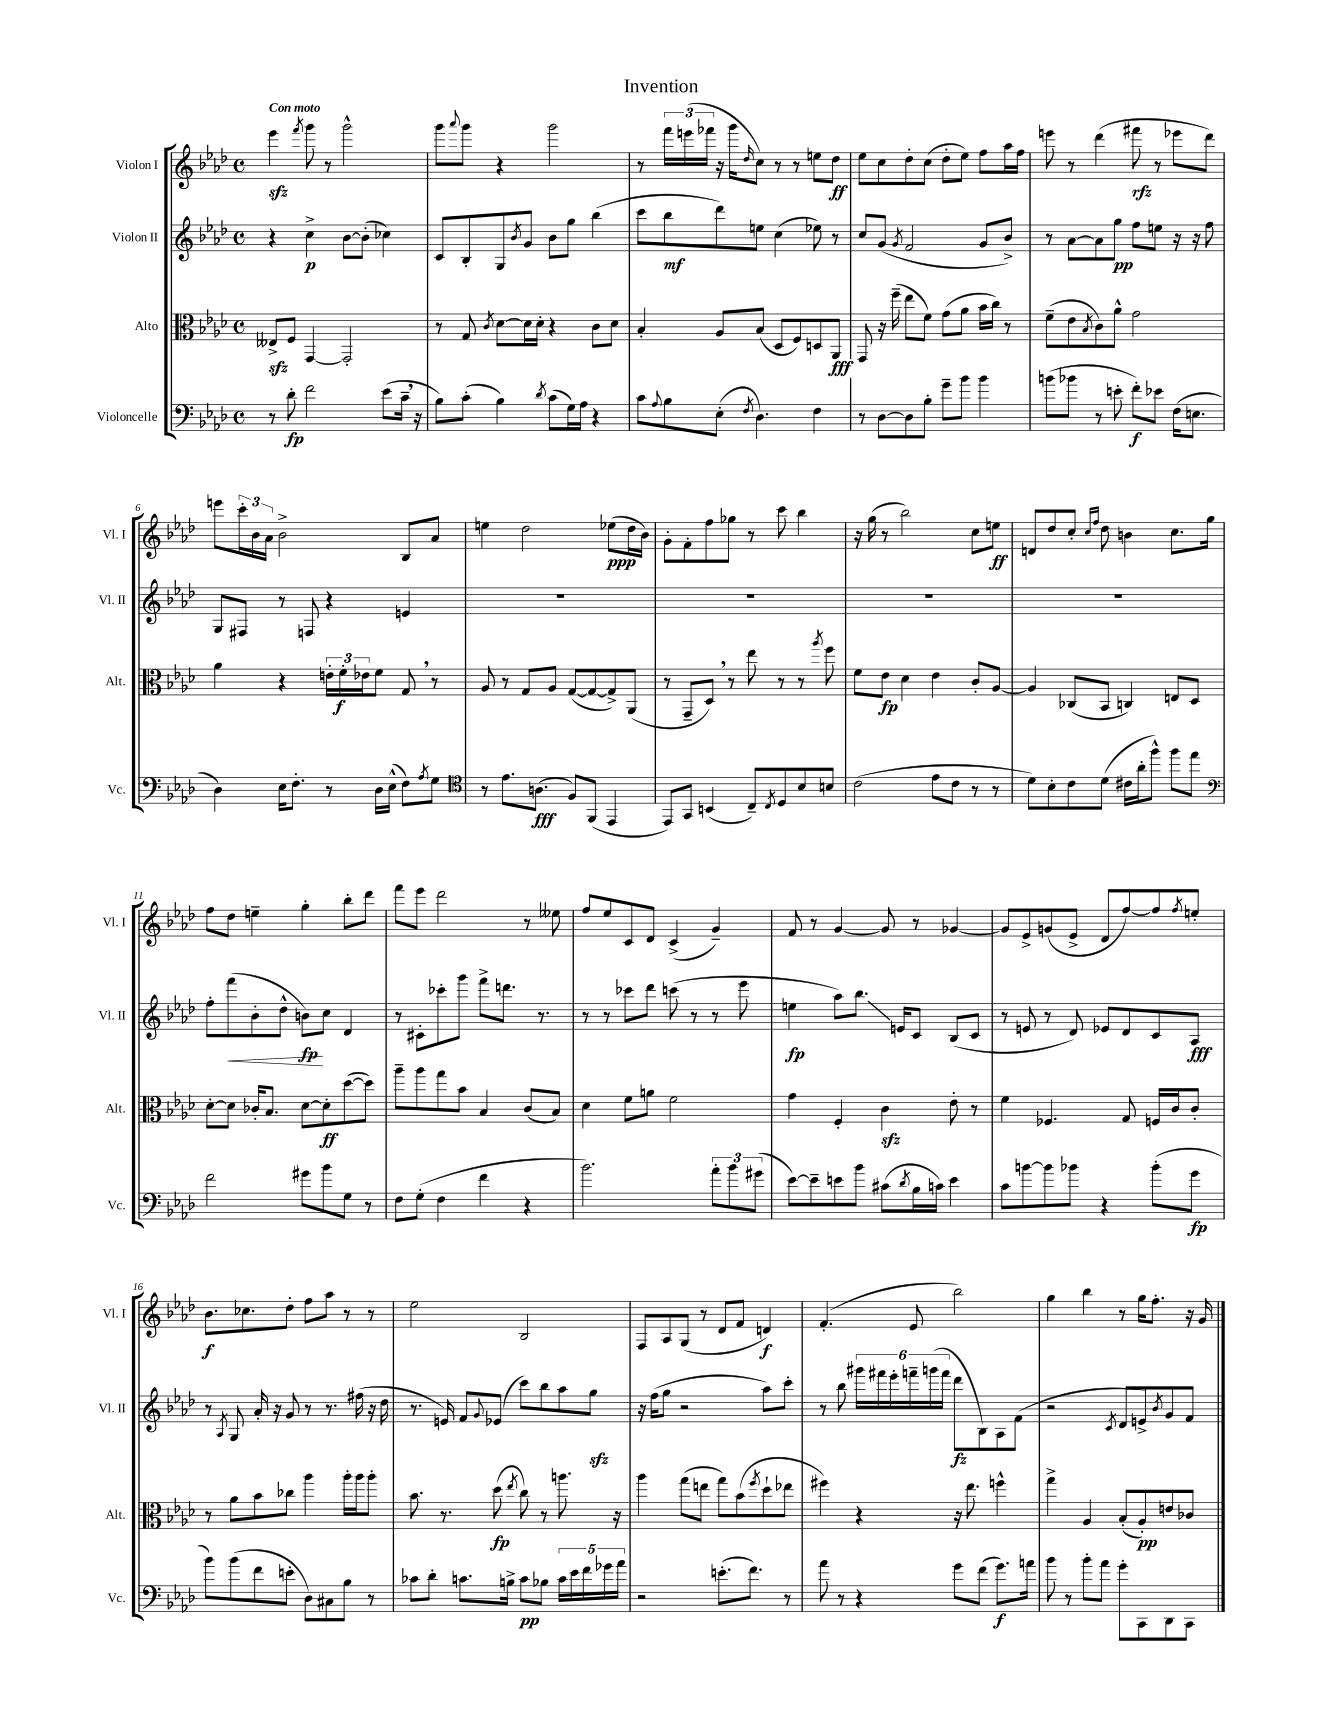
\header { title = "Invention" }
<<
\new StaffGroup <<
\new Staff = "s0" \with { instrumentName = "Violon I" shortInstrumentName = "Vl. I" } {
    \clef treble \key aes \major \defaultTimeSignature \time 4/4 \tempo "Con moto"
    ees'''4\sfz \acciaccatura { f'''8 } g'''8 r8 g'''2-^ |
    g'''8 \appoggiatura { aes'''8 } g'''8 r4 g'''2 |
    r8 \tuplet 3/2 { f'''16 e'''16( fes'''16 } r16 g'''16 \grace { des''16 } c''8) r8 r8 e''8 des''8\ff |
    ees''8 c''8 des''8-. c''8( des''8-. ees''8) f''8 aes''16 f''16 |
    e'''8 r8 des'''4( fis'''8\rfz r8 ees'''8 des'''8) |
    e'''8 \tuplet 3/2 { c'''16-. bes'16 aes'16 } bes'2-> bes8 aes'8 |
    e''4 des''2 ees''8\ppp( des''16 bes'16) |
    g'8-. f'8-. f''8 ges''8 r8 c'''8 bes''4 |
    r16 g''16( r8 bes''2) c''8 e''8\ff |
    d'8 des''8 c''8-. \grace { c''16 f''16 } des''8 b'4 c''8. g''16 |
    f''8 des''8 e''4-- g''4-. bes''8-. des'''8 |
    f'''8 ees'''8 des'''2 r8 eeses''8 |
    f''8 ees''8 c'8 des'8 c'4->( g'4--) |
    f'8 r8 g'4~ g'8 r8 ges'4~ |
    ges'8 ees'8-> g'8( ees'8-> des'8 f''8~) f''8 \acciaccatura { f''8 } e''8-. |
    bes'8.\f ces''8. des''8-. f''8 aes''8 r8 r8 |
    ees''2 bes2 |
    f8 aes8 g8( r8 des'8 f'8 d'4\f) |
    f'4.-.( ees'8 bes''2) |
    g''4 bes''4 r8 g''16 f''8.-. r16 g'16 \bar "|." |
}
\new Staff = "s1" \with { instrumentName = "Violon II" shortInstrumentName = "Vl. II" } {
    \clef treble \key aes \major \defaultTimeSignature \time 4/4
    r4 c''4->\p bes'8~ bes'8-.( ces''4) |
    c'8 bes8-. g8 \acciaccatura { bes'8 } g'8 bes'8 g''8 bes''4( |
    c'''8 bes''8\mf des'''8) e''8 c''4( ees''8) r8 |
    c''8 g'8( \acciaccatura { g'8 } f'2 g'8 bes'8->) |
    r8 aes'8~ aes'8 g''8\pp f''8 e''8 r16 r16 f''8 |
    g8 fis8 r8 f8 r4 e'4 |
    R1 |
    R1 |
    R1 |
    R1 |
    f''8-. f'''8\<( bes'8-. des''8-^ b'8\fp\!) c''8 des'4 |
    r8 cis'8-. ces'''8-. g'''8 f'''8-> d'''8. r8. |
    r8 r8 ces'''8 des'''8 c'''8( r8 r8 ees'''8 |
    e''4\fp aes''8) bes''8.\glissando e'16 c'8 bes8( c'8 |
    r8 e'8 r8 des'8) ees'8 des'8 c'8 aes8\fff |
    r8 \acciaccatura { aes8 } g8 aes'16-. r16 g'8 r8 r8. fis''16( r16 des''16 |
    r8. e'16) f'8 \appoggiatura { g'8 } ees'8( c'''8) bes''8 aes''8 g''8\sfz |
    r16 f''16( g''8 r2 aes''8) c'''8-. |
    r8 bes''8 \tuplet 6/4 { gis'''16 fis'''16 ees'''16-. f'''16-- g'''16( f'''16 } des'''8\fz bes8) aes8 f'8( |
    r2 \acciaccatura { c'8 } des'8 e'8->) \acciaccatura { bes'8 } g'8 f'8 \bar "|." |
}
\new Staff = "s2" \with { instrumentName = "Alto" shortInstrumentName = "Alt." } {
    \clef alto \key aes \major \defaultTimeSignature \time 4/4
    eeses8->\sfz f8 g,4~ g,2-. |
    r8 g8 \acciaccatura { c'8 } des'8~ des'16 des'16-. r4 c'8 des'8 |
    bes4-. aes8 bes8( des8 f8) d8 aes,8\fff |
    g,8 r16 f''16--( ees''8 f'8) g'8( aes'8 bes'16 c''16) r8 |
    f'8--( ees'8 \acciaccatura { bes8 } c'8) aes'8-^ g'2 |
    aes'4 r4 \tuplet 3/2 { e'16-. f'16-.\f ees'16 } f'8 g8 \breathe r8 |
    aes8 r8 g8 aes8 g8~( g8~ g8->) aes,8( |
    r8 g,8-- des8) \breathe r8 ees''8 r8 r8 \acciaccatura { aes''8 } f''8 |
    f'8 ees'8\fp des'4 ees'4 c'8-. aes8~ |
    aes4 ces8( bes,8 c4) e8 des8 |
    des'8~-. des'8 ces'16-. bes8. des'8~ des'8-.\ff des''8~( des''8) |
    aes''8-- aes''8 g''8 bes'8 bes4 c'8( bes8) |
    des'4 f'8 a'8 f'2 |
    g'4 f4-. c'4\sfz ees'8-. r8 |
    f'4 fes4. g8 f16 c'16 c'8-. |
    r8 aes'8 bes'8 ces''8 aes''4 aes''16-. aes''16 aes''8-. |
    bes'8. r8. des''8\fp( \acciaccatura { ees''8 } c''8) r8 a''8. r16 |
    aes''4 g''8( e''8 g''8) bes'8( \acciaccatura { f''8 } des''8-! ees''8 |
    fis''4) r4 r16 ees''8. f''4-^ |
    g''4-> aes4 bes8-.( aes8-.\pp) e'8 ces'8 \bar "|." |
}
\new Staff = "s3" \with { instrumentName = "Violoncelle" shortInstrumentName = "Vc." } {
    \clef bass \key aes \major \defaultTimeSignature \time 4/4
    r8 des'8-.\fp f'2 ees'8( c'16-- \breathe r16 |
    bes8) c'8-.( bes4) \acciaccatura { des'8 } c'8( g16) aes16 r4 |
    c'8 \appoggiatura { aes8 } bes8 ees8-.( \acciaccatura { f8 } des4.) f4 |
    r8 des8~ des8 bes8-. g'8-- bes'8 bes'4 |
    b'8( bes'8 r8 e'8-. f'8-.\f) ees'8 f16( e8. |
    des4) ees16 f8.-. r8 des16 ees16-^( f8) \acciaccatura { aes8 } g8 |
    \clef tenor r8 ees'8. a8.\fff( f8) f,8( ees,4 |
    ees,8) g,8 b,4( c8--) \acciaccatura { c8 } des8 bes8 b8 |
    c'2( ees'8 c'8 r8 r8 |
    des'8) bes8-. c'8 des'8( cis'16 aes'16-. f''8-^) f''8 ees''8 |
    \clef bass f'2 gis'8 bes'8 g8 r8 |
    f8 g8-.( f4 f'4 r4 |
    bes'2.) \tuplet 3/2 { aes'8-. bes'8 gis'8( } |
    ees'8~) ees'8-- e'8 bes'8 cis'8( \acciaccatura { des'8 } bes16 c'16) e'4 |
    c'8 b'8~ b'8 bes'8 r4 bes'8-.( g'8\fp |
    bes'8) bes'8( f'8 e'8-. des8) cis8 bes8 r8 |
    ces'8 des'8-. c'8. b16-> c'8\pp bes8 \tuplet 5/4 { c'16 ees'16 f'16 ges'16 aes'16 } |
    r2 e'8.-.( f'8.) r8 |
    aes'8 r8 r4 g'8 f'8( g'8.\f) a'16 |
    bes'8 r8 bes'8-. aes'8 g'8-. c,8 des,8 c,8 \bar "|." |
}
>>
>>
